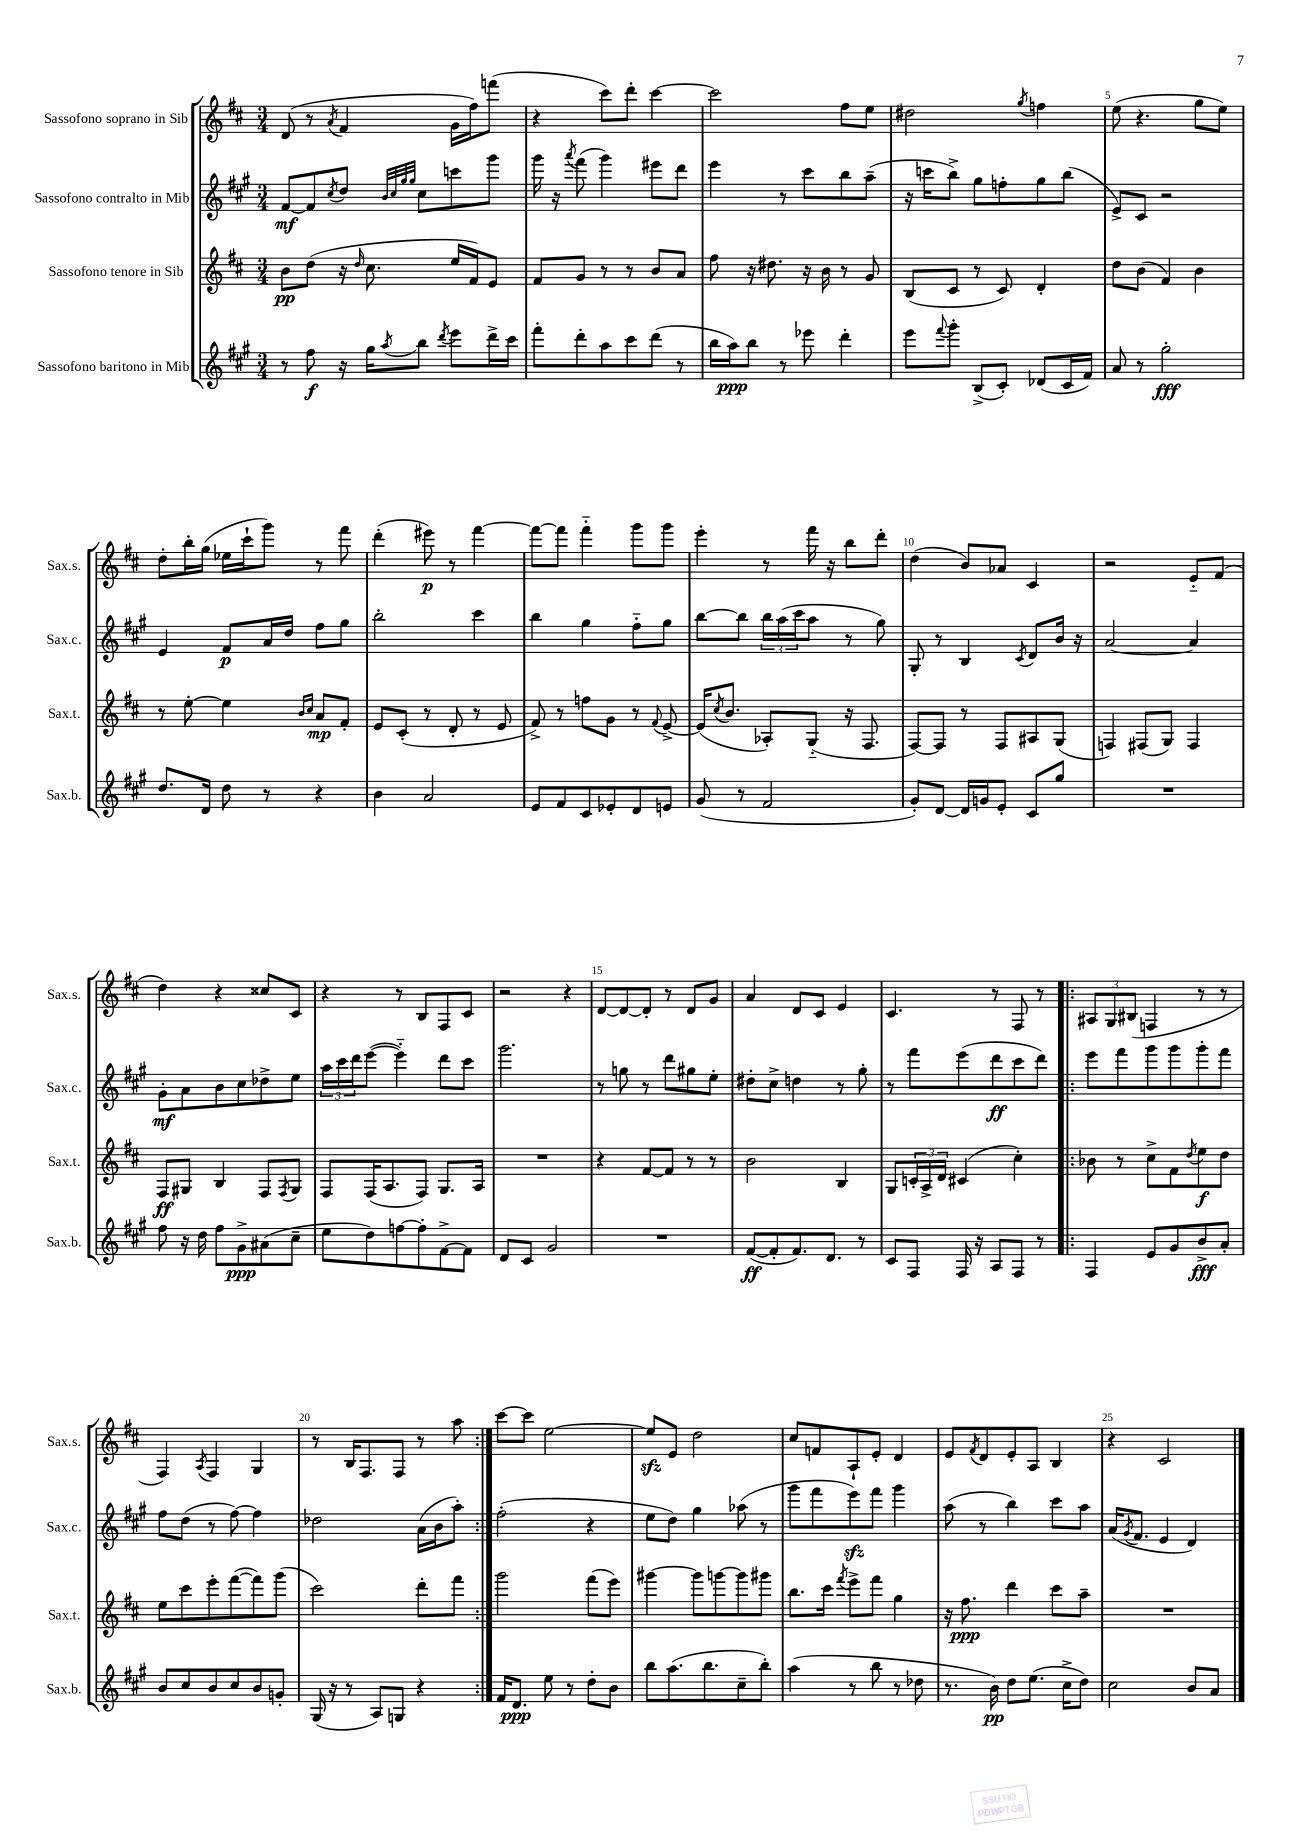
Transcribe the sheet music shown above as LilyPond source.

<<
\new StaffGroup <<
\new Staff = "s0" \with { instrumentName = "Sassofono soprano in Sib" shortInstrumentName = "Sax.s." } {
    \clef treble \key d \major \numericTimeSignature \time 3/4
    d'8( r8 \acciaccatura { a'8 } fis'4 g'16 fis''16) f'''8( |
    r4 cis'''8) d'''8-. cis'''4~ |
    cis'''2 fis''8 e''8 |
    dis''2 \acciaccatura { g''8 } f''4 |
    e''8( r4. g''8 e''8) |
    d''8-. b''16-. g''16( ees''16 cis'''16-! g'''8) r8 fis'''8 |
    d'''4-.( eis'''8\p) r8 fis'''4~ |
    fis'''8~ fis'''8 fis'''4-_ g'''8 g'''8 |
    e'''4-. r8 fis'''16 r16 b''8 d'''8-. |
    d''4( b'8) aes'8 cis'4 |
    r2 e'8-_ fis'8( |
    d''4) r4 cisis''8 cis'8 |
    r4 r8 b8 fis8 cis'8 |
    r2 r4 |
    d'8~ d'8~ d'8-. r8 d'8 g'8 |
    a'4 d'8 cis'8 e'4 |
    cis'4. r8 fis8 r8 |
    \repeat volta 2 { \tuplet 3/2 { ais8 g8 bis8( } f4 r8 r8 |
    fis4) \acciaccatura { a8 } fis4 g4 |
    r8 b16 fis8. fis8 r8 a''8 | }
    cis'''8~ cis'''8 e''2~ |
    e''8\sfz e'8 d''2 |
    cis''8 f'8 a8-! e'8-. d'4 |
    e'8 \acciaccatura { fis'8 } d'8 e'8-. a8 b4 |
    r4 cis'2 \bar "|." |
}
\new Staff = "s1" \with { instrumentName = "Sassofono contralto in Mib" shortInstrumentName = "Sax.c." } {
    \clef treble \key a \major \numericTimeSignature \time 3/4
    fis'8~\mf fis'8 \acciaccatura { cis''8 } d''8 \grace { b'32 cis''32 gis''32 gis''32 } cis''8 c'''8 gis'''8 |
    gis'''16 r16 \acciaccatura { a'''8 } fis'''8( gis'''4) eis'''8 d'''8 |
    e'''4 r8 cis'''8 b''8 a''8--( |
    r16 c'''16 b''8->) gis''8 f''8-. gis''8 b''8( |
    e'8->) cis'8 r2 |
    e'4 fis'8\p a'16 d''16 fis''8 gis''8 |
    b''2-. cis'''4 |
    b''4 gis''4 fis''8-_ gis''8 |
    b''8~ b''8 \tuplet 3/2 { b''16 a''16( cis'''16 } a''8 r8 gis''8) |
    gis8-. r8 b4 \acciaccatura { cis'8 } d'8 b'16 r16 |
    a'2~ a'4 |
    gis'8-.\mf a'8 b'8 cis''8 des''8-> e''8 |
    \tuplet 3/2 { a''16 cis'''16 d'''16 } e'''8~( e'''4-_) d'''8 cis'''8 |
    gis'''2. |
    r8 g''8 r8 d'''8 gis''8 e''8-. |
    dis''8-. cis''8-> d''4 r8 gis''8-. |
    r8 fis'''8 e'''8( d'''8\ff cis'''8 d'''8) |
    \repeat volta 2 { e'''8 fis'''8 gis'''8 gis'''8 gis'''8-. fis'''8 |
    fis''8 d''8( r8 fis''8~) fis''4 |
    des''2 a'16( b'16 a''8-.) | }
    fis''2-.( r4 |
    e''8 d''8) gis''4 aes''8( r8 |
    gis'''8 fis'''8 e'''8\sfz) fis'''8 gis'''4 |
    a''8( r8 b''4) cis'''8 a''8 |
    a'16( \acciaccatura { gis'8 } fis'8. e'4 d'4) \bar "|." |
}
\new Staff = "s2" \with { instrumentName = "Sassofono tenore in Sib" shortInstrumentName = "Sax.t." } {
    \clef treble \key d \major \numericTimeSignature \time 3/4
    b'8\pp d''8( r16 \grace { d''16 } cis''8. e''16 fis'16) e'8 |
    fis'8 g'8 r8 r8 b'8 a'8 |
    fis''8 r16 dis''8. r16 b'16 r8 g'8 |
    b8( cis'8 r8 cis'8) d'4-. |
    d''8 b'8( fis'4) b'4 |
    r8 e''8~-. e''4 \grace { b'16 cis''16 } a'8\mp fis'8-. |
    e'8 cis'8-.( r8 d'8-. r8 e'8 |
    fis'8->) r8 f''8 g'8 r8 \appoggiatura { fis'8 } e'8~-> |
    e'16( \acciaccatura { cis''8 } b'8. aes8-.) g8-_( r16 fis8. |
    fis8~) fis8 r8 fis8 ais8 g8( |
    f4) fis8( g8) fis4 |
    fis8\ff gis8 b4 fis8 \acciaccatura { fis8 } gis8 |
    fis8 fis16( a8. fis8) g8. a16 |
    R2. |
    r4 fis'8~ fis'8 r8 r8 |
    b'2 b4 |
    g8 \tuplet 3/2 { c'16-. a16-> d'16 } cis'4( cis''4-.) |
    \repeat volta 2 { bes'8 r8 cis''8-> fis'8 \acciaccatura { d''8 } e''8\f d''8 |
    e''8 cis'''8 e'''8-. fis'''8~( fis'''8) g'''8( |
    cis'''2) d'''8-. fis'''8 | }
    g'''2 fis'''8( e'''8) |
    gis'''4~ gis'''8 g'''8~ g'''8 gis'''8 |
    b''8. cis'''16 \acciaccatura { fis'''8 } e'''8-> fis'''8 g''4 |
    r16 fis''8.\ppp d'''4 cis'''8 a''8-- |
    R2. \bar "|." |
}
\new Staff = "s3" \with { instrumentName = "Sassofono baritono in Mib" shortInstrumentName = "Sax.b." } {
    \clef treble \key a \major \numericTimeSignature \time 3/4
    r8 fis''8\f r16 gis''16 \acciaccatura { a''8 } b''8 \acciaccatura { d'''8 } e'''8 d'''16-> cis'''16 |
    fis'''8-. d'''8-. a''8 cis'''8 d'''8( r8 |
    b''16 a''16\ppp) b''8 r8 ees'''8 d'''4-. |
    e'''8 \appoggiatura { fis'''8 } gis'''8-. b8->( cis'8-.) des'8( cis'16 fis'16) |
    a'8 r8 gis''2-.\fff |
    d''8. d'16 d''8 r8 r4 |
    b'4 a'2 |
    e'8 fis'8 cis'8 ees'8-. d'8 e'8 |
    gis'8( r8 fis'2 |
    gis'8-.) d'8~ d'16 g'16 e'8-. cis'8 gis''8 |
    R2. |
    fis''8 r16 d''16 fis''8 gis'8->\ppp ais'8( cis''8-- |
    e''8 d''8) f''8~ f''8-. fis'8~-> fis'8 |
    d'8 cis'8 gis'2 |
    R2. |
    fis'8~\ff( fis'8-. fis'8.) d'8. r8 |
    cis'8 fis8 fis16 r16 a8 fis8 r8 |
    \repeat volta 2 { fis4 e'8 gis'8 b'8->\fff a'8-. |
    b'8 cis''8 b'8 cis''8 b'8 g'8-. |
    gis16( r16 r8 a8) g8 r4 | }
    fis'16 d'8.\ppp e''8 r8 d''8-. b'8 |
    b''8 a''8.( b''8. cis''8-- b''8-.) |
    a''4( r8 b''8 r8 des''8 |
    r8. b'16\pp) d''8 e''8.( cis''16-> d''8) |
    cis''2 b'8 a'8 \bar "|." |
}
>>
>>
\layout { \context { \Score \override BarNumber.break-visibility = ##(#f #t #t) barNumberVisibility = #(every-nth-bar-number-visible 5) } }
